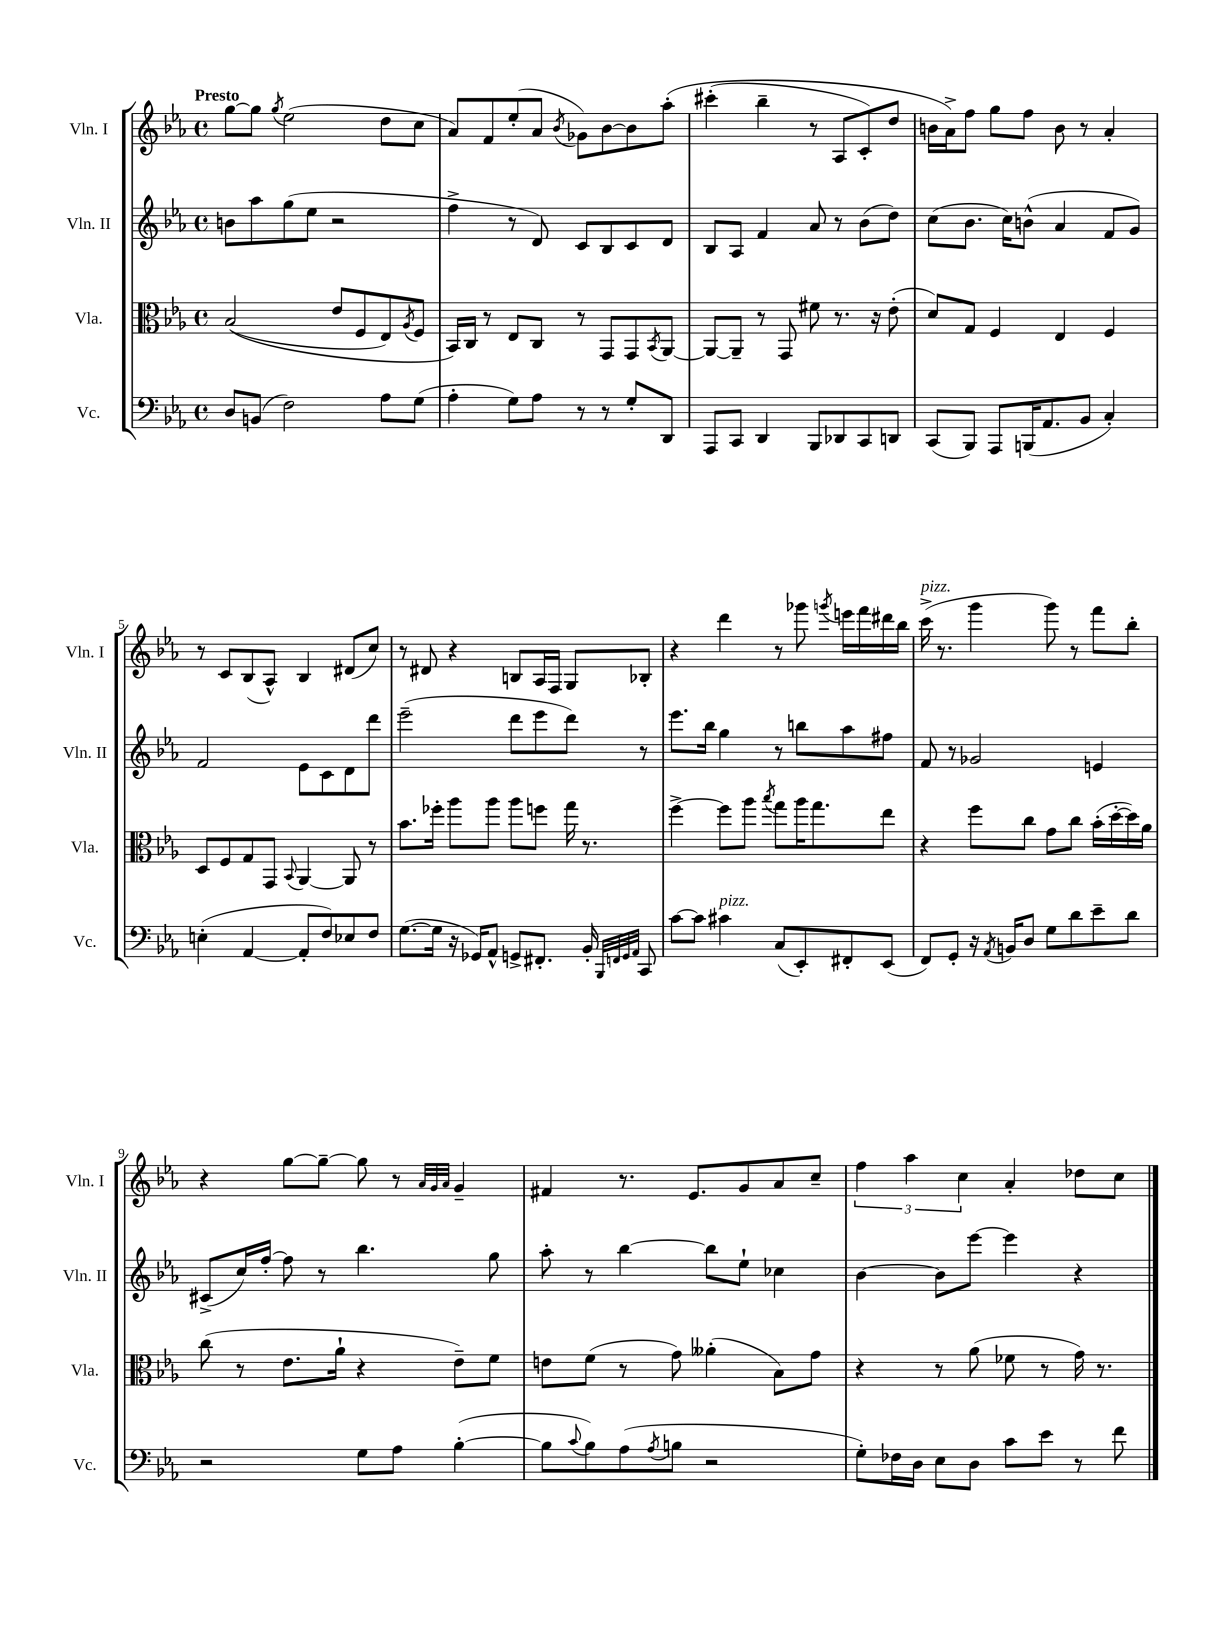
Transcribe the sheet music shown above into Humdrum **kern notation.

**kern	**kern	**kern	**kern
*staff4	*staff3	*staff2	*staff1
*clefF4	*clefC3	*clefG2	*clefG2
*k[b-e-a-]	*k[b-e-a-]	*k[b-e-a-]	*k[b-e-a-]
*M4/4	*M4/4	*M4/4	*M4/4
*met(c)	*met(c)	*met(c)	*met(c)
8D	&((2B-	8b	[8gg
(8BB	.	8aa-	8gg]
.	.	.	8qgg
2F)	.	(8gg	(2ee-
.	.	8ee-	.
.	8e-	2r	.
.	8F	.	.
8A-	8E-)	.	8dd
.	8qA-	.	.
(8G	8F	.	8cc
=	=	=	=
4A-'	16BB-&)	4ff^	8a-)
.	16C	.	.
.	8r	.	8f
8G)	8E-	8r	(8ee-'
8A-	8C	8d)	8a-
.	.	.	8qb-
8r	8r	8c	8g-)
8r	8GG	8B-	[8b-
8G'	8GG	8c	8b-]
.	8qBB-	.	.
8DD	[8AA-	8d	&(8aa-'
=	=	=	=
8AAA-	8AA-_	8B-	(4ccc#'
8CC	8AA-~]	8A-	.
4DD	8r	4f	4bb-~
.	8GG	.	.
8BBB-	8f#	8a-	8r
8DD-	8.r	8r	8A-
8CC	.	(8b-	8c')
.	16r	.	.
8DD	(8e-'	8dd)	8dd
=	=	=	=
(8CC	8d)	(8cc	16b
.	.	.	16a-^&)
8BBB-)	8G	8.b-	8ff
8AAA-	4F	.	8gg
.	.	16cc)	.
(16BBB	.	(8b^^	8ff
8.AA-	.	.	.
.	4E-	4a-	8b
8BB-	.	.	8r
4C')	4F	8f	4a-'
.	.	8g)	.
=	=	=	=
(4E'	8D	2f	8r
.	8F	.	8c
[4AA-	8G	.	(8B-
.	8GG	.	8A-^^)
.	8qqBB-	.	.
8AA-']	[4AA-	8e-	4B-
8F)	.	8c	.
8E-	8AA-]	8d	(8d#
8F	8r	8ddd	8cc)
=	=	=	=
([8.G	8.b-	(2eee-~	8r
.	.	.	8d#
16G]	16ff-'	.	.
16r	8aa-	.	4r
16GG-)	.	.	.
8AA-^^	8aa-	.	.
8GG^	8aa-	8ddd	8B
8.FF#'	8ff	8eee-	16A-
.	.	.	16F
.	16gg	8ddd)	8G
16BB-'	8.r	.	.
32qqBBB-	.	.	.
32qqFF	.	.	.
32qqGG	.	.	.
32qqAA-	.	.	.
8CC	.	8r	8B-'
=	=	=	=
[8c	[4ff^	8.eee-	4r
8c]	.	.	.
.	.	16bb-	.
4c#	8ff]	4gg	4ddd
.	8aa-	.	.
.	8qbb-	.	.
(8C	8gg	8r	8r
8EE-')	16aa-	8bb	8ggg-
.	8.gg	.	.
.	.	.	8qggg
8FF#'	.	8aa-	16eee
.	.	.	16fff
(8EE-	8ee-	8ff#	16ddd#
.	.	.	16bb-
=	=	=	=
8FF)	4r	8f	(16ccc^
.	.	.	8.r
8GG'	.	8r	.
16r	8ff	2g-	4ggg
8qAA-	.	.	.
16BB	.	.	.
8D	8cc	.	.
8G	8g	.	8ggg)
8d	8cc	.	8r
8e-~	(16b-'	4e	8fff
.	[16dd'	.	.
8d	16dd])	.	8bb-'
.	16a-	.	.
=	=	=	=
2r	(8cc	(8c#^	4r
.	8r	16cc)	.
.	.	[16ff'	.
.	8.e-	8ff]	[8gg
.	.	8r	8gg~_
.	16a-`	.	.
8G	4r	4.bb-	8gg]
8A-	.	.	8r
.	.	.	32qqa-
.	.	.	32qqg
.	.	.	32qqa-
([4B-'	8e-~)	.	4g~
.	8f	8gg	.
=	=	=	=
8B-]	8e	8aa-'	4f#
8qqc	.	.	.
8B-)	(8f	8r	.
(8A-	8r	[4bb-	8.r
8qA-	.	.	.
8B	8g)	.	.
.	.	.	8.e-
2r	(4a--'	8bb-]	.
.	.	8ee-`	8g
.	8B-)	4cc-	8a-
.	8g	.	8cc~
=	=	=	=
8G')	4r	[4b-	6ff
16F-	.	.	.
.	.	.	6aa-
16D	.	.	.
8E-	8r	8b-]	.
.	.	.	6cc
8D	(8a-	[8eee-	.
8c	8f-	4eee-]	4a-'
8e-	8r	.	.
8r	16g)	4r	8dd-
.	8.r	.	.
8f	.	.	8cc
==	==	==	==
*-	*-	*-	*-
